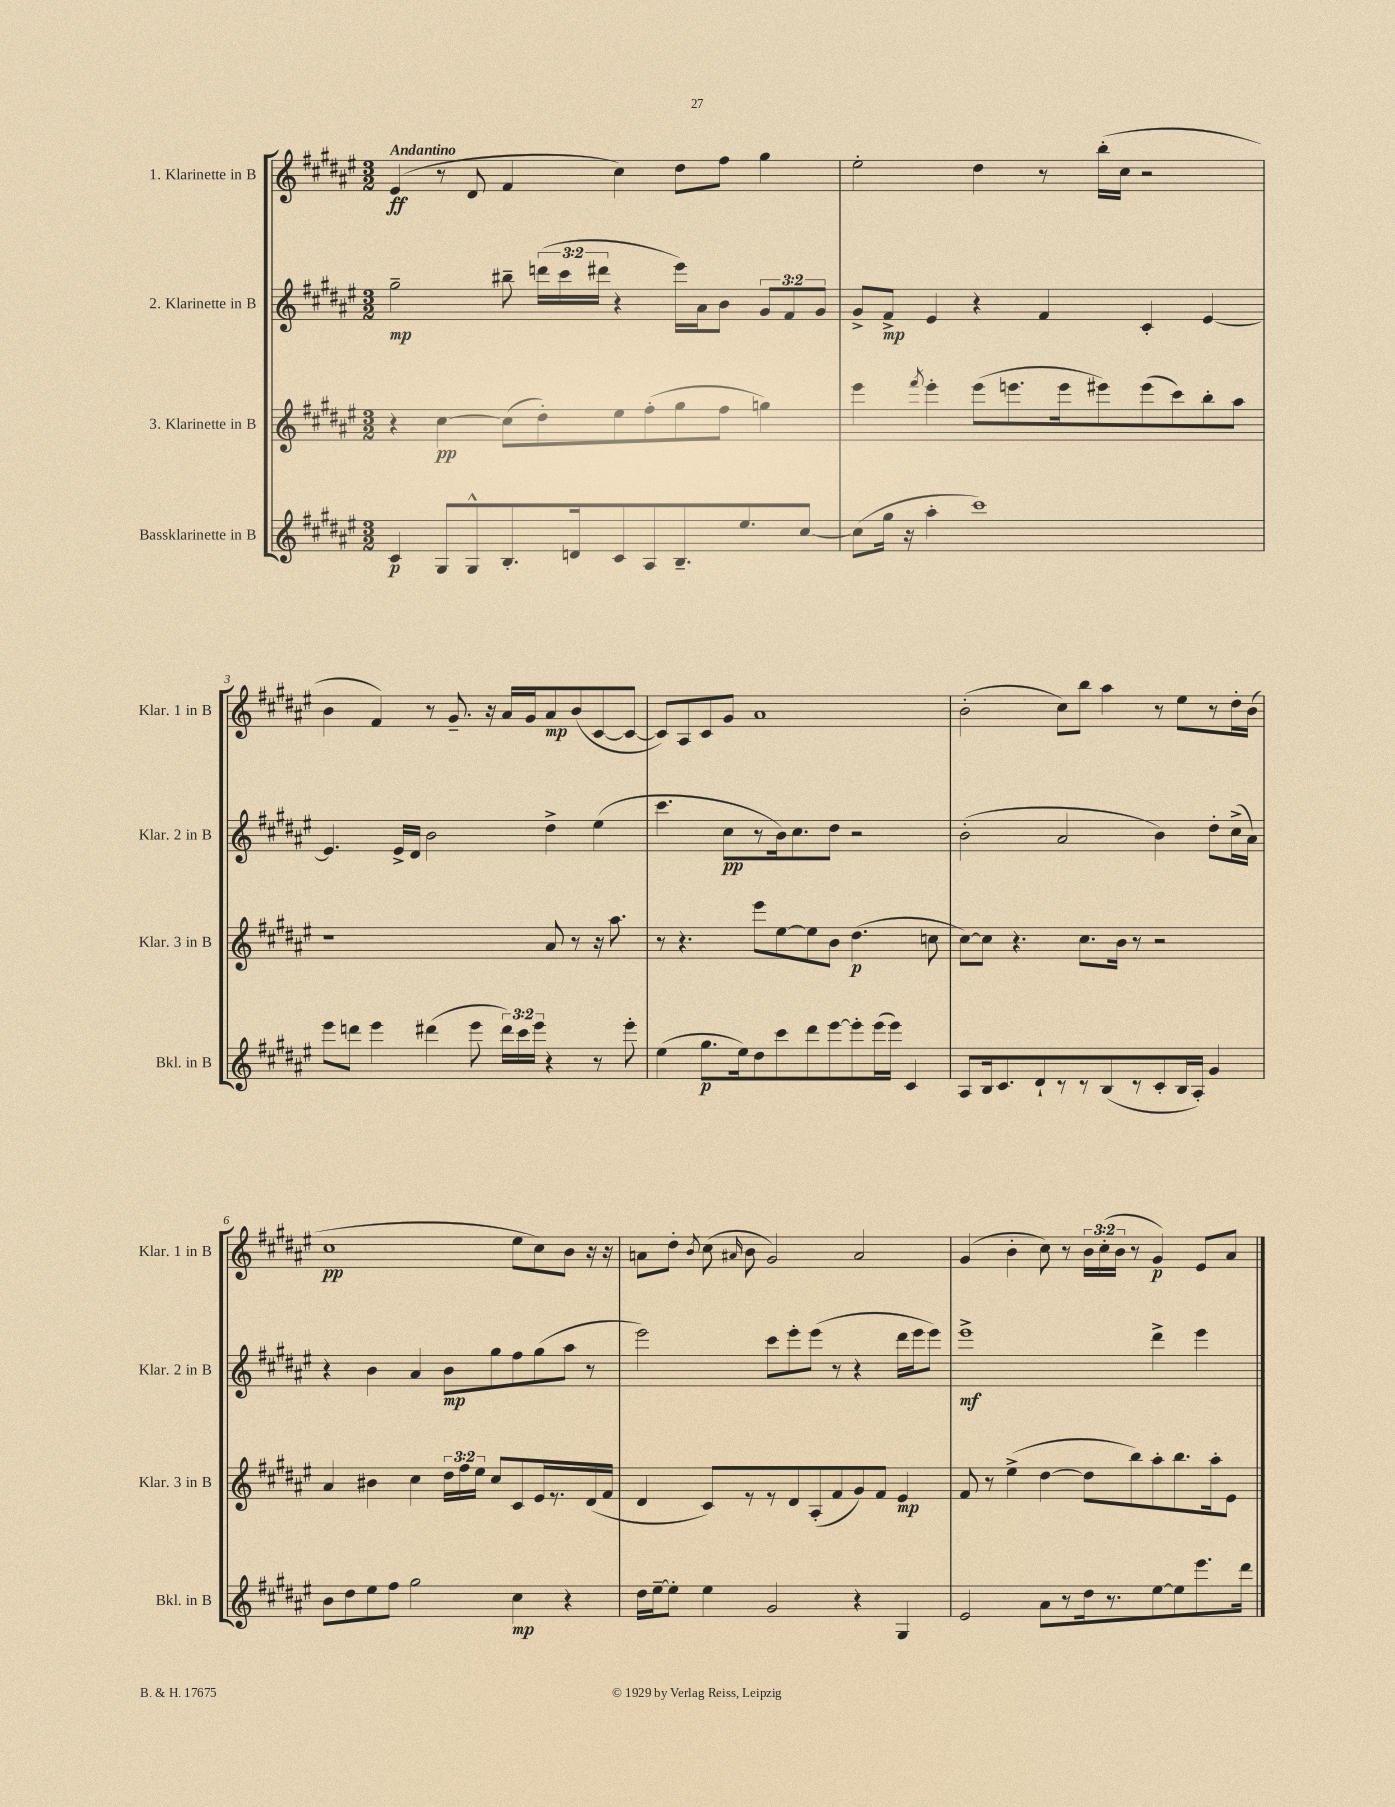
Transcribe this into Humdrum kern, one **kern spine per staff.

**kern	**kern	**kern	**kern
*staff4	*staff3	*staff2	*staff1
*clefG2	*clefG2	*clefG2	*clefG2
*k[f#c#g#d#a#e#]	*k[f#c#g#d#a#e#]	*k[f#c#g#d#a#e#]	*k[f#c#g#d#a#e#]
*M3/2	*M3/2	*M3/2	*M3/2
4c#/	4r	2gg#~\	(4e#/
8G#/L	[4cc#\	.	8r
8G#^^/	.	.	8d#/
8.B'/	(8cc#\]L	8bb#~\	4f#/
.	8dd#'\)	(24ddd\LL	.
.	.	24ccc#\	.
16d/k	.	.	.
.	.	24ddd#\JJ	.
8c#/	8ee#\	4r	4cc#\)
8A#/	(8ff#'\	.	.
8.B~/	8gg#\	16eee#\LL)	8dd#\L
.	.	16a#\J	.
.	8ff#\J	8b\J	8ff#\J
8.ee#/	.	.	.
.	4gg\)	12g#/L	4gg#\
.	.	12f#/	.
[8cc#/J	.	.	.
.	.	12g#/J	.
=	=	=	=
(8cc#\]L	4eee#\	8g#^/L	2ee#'\
16gg#\Jk	.	8f#^/J	.
16r	.	.	.
.	8qfff#/	.	.
4aa#'\	4eee#'\	4e#/	.
1ccc#)	(8eee#\L	4r	4dd#\
.	8.eee\	.	.
.	.	4f#/	8r
.	16eee\k	.	.
.	8eee#\)	.	(16bb'\LL
.	.	.	16cc#\JJ
.	(8eee#\	4c#'/	2r
.	8ccc#\)	.	.
.	8bb'\	[4e#/	.
.	8aa#\J	.	.
=	=	=	=
8eee#\L	1r	4.e#/]	4b\
8ddd\J	.	.	.
4eee#\	.	.	4f#/)
.	.	16e#^/LL	.
.	.	16d#/JJ	.
(4ddd#\	.	2b\	8r
.	.	.	8.g#~/
8eee#\	.	.	.
.	.	.	16r
24ddd#\LL)	.	.	16a#/LL
24ccc#\	.	.	.
.	.	.	16g#/J
24eee#\JJ	.	.	.
4r	8a#/	4dd#^\	8a#/
.	8r	.	(8b/
8r	16r	(4ee#\	[8c#/
.	8.aa#\	.	.
8eee#'\	.	.	8c#/_J
=	=	=	=
(4ee#\	8r	4.ccc#\	8c#/]L)
.	4.r	.	8A#/
8.gg#\L	.	.	8c#/
.	.	8cc#\L	8g#/J
16ee#\k)	.	.	.
8dd#\	8eee#\L	8r	1a#
8ccc#\	[8ee#\	16b\k)	.
.	.	8.cc#\	.
8ddd#\	8ee#\]	.	.
[8eee#\	8b\J	8dd#\J	.
8eee#'\]	(4.dd#\	2r	.
(16eee#\L	.	.	.
16eee#\JJ)	.	.	.
4c#/	.	.	.
.	8cc\	.	.
=	=	=	=
8A#/L	[8cc#\L)	(2b'\	(2b'\
16B/k	8cc#\]J	.	.
8.c#/	.	.	.
.	4.r	.	.
8d#`/	.	.	.
8r	.	2a#/	8cc#\L)
8r	8.cc#\L	.	8bb\J
(8B/	.	.	4aa#\
.	16b\Jk	.	.
8r	8r	.	.
8c#'/	2r	4b\)	8r
16B/L	.	.	8ee#\L
16A#'/JJ)	.	.	.
4g#/	.	8dd#'\L	8r
.	.	(16cc#^\L	16dd#'\L
.	.	16a#\JJ)	(16b\JJ
=	=	=	=
8b\L	4a#/	4r	1cc#
8dd#\	.	.	.
8ee#\	4b#\	4b\	.
8ff#\J	.	.	.
2gg#\	4cc#\	4a#/	.
.	24dd#\LL	8b\L	.
.	24ff#\	.	.
.	24ee#\JJ	.	.
.	8cc#/L	8gg#\	.
4cc#\	8c#/	8ff#\	8ee#\L
.	16e#/L	(8gg#\	8cc#\)
.	8.r	.	.
4r	.	8aa#\J	8b\J
.	(16d#/	8r	16r
.	16f#/JJ	.	16r
=	=	=	=
16dd#\LL	4d#/	2eee#\)	8a\L
[16ee#~\J	.	.	.
8ee#'\]J	.	.	8dd#'\J
.	.	.	8qb/
4ee#\	8c#/L)	.	(8cc#\
.	.	.	16qqa#/
.	8r	.	8b\
2g#/	8r	8ccc#\L	2g#/)
.	8d#/	8eee#'\	.
.	(8A#'/	(8eee#\J	.
.	8f#/	8r	.
4r	8g#/)	4r	2a#/
.	8f#/J	.	.
4G#/	4e#/	16ddd#\LL	.
.	.	16eee#\J	.
.	.	8eee#\J)	.
=	=	=	=
2e#/	8f#/	1eee#^	(4g#/
.	8r	.	.
.	(4ee#^\	.	4b'\
8a#\L	[4dd#\	.	8cc#\)
8r	.	.	8r
16dd#\k	8dd#\]L	.	24b\LL
.	.	.	(24cc#'\
8.r	.	.	.
.	.	.	24b\JJ
.	8bb\)	.	8r
[8ee#\	8aa#'\	4ddd#^\	4g#/)
8ee#\]	8.bb\	.	.
8.eee#\	.	4eee#\	8e#/L
.	16aa#'\k	.	.
.	8e#\J	.	8a#/J
16ddd#\Jk	.	.	.
==	==	==	==
*-	*-	*-	*-
